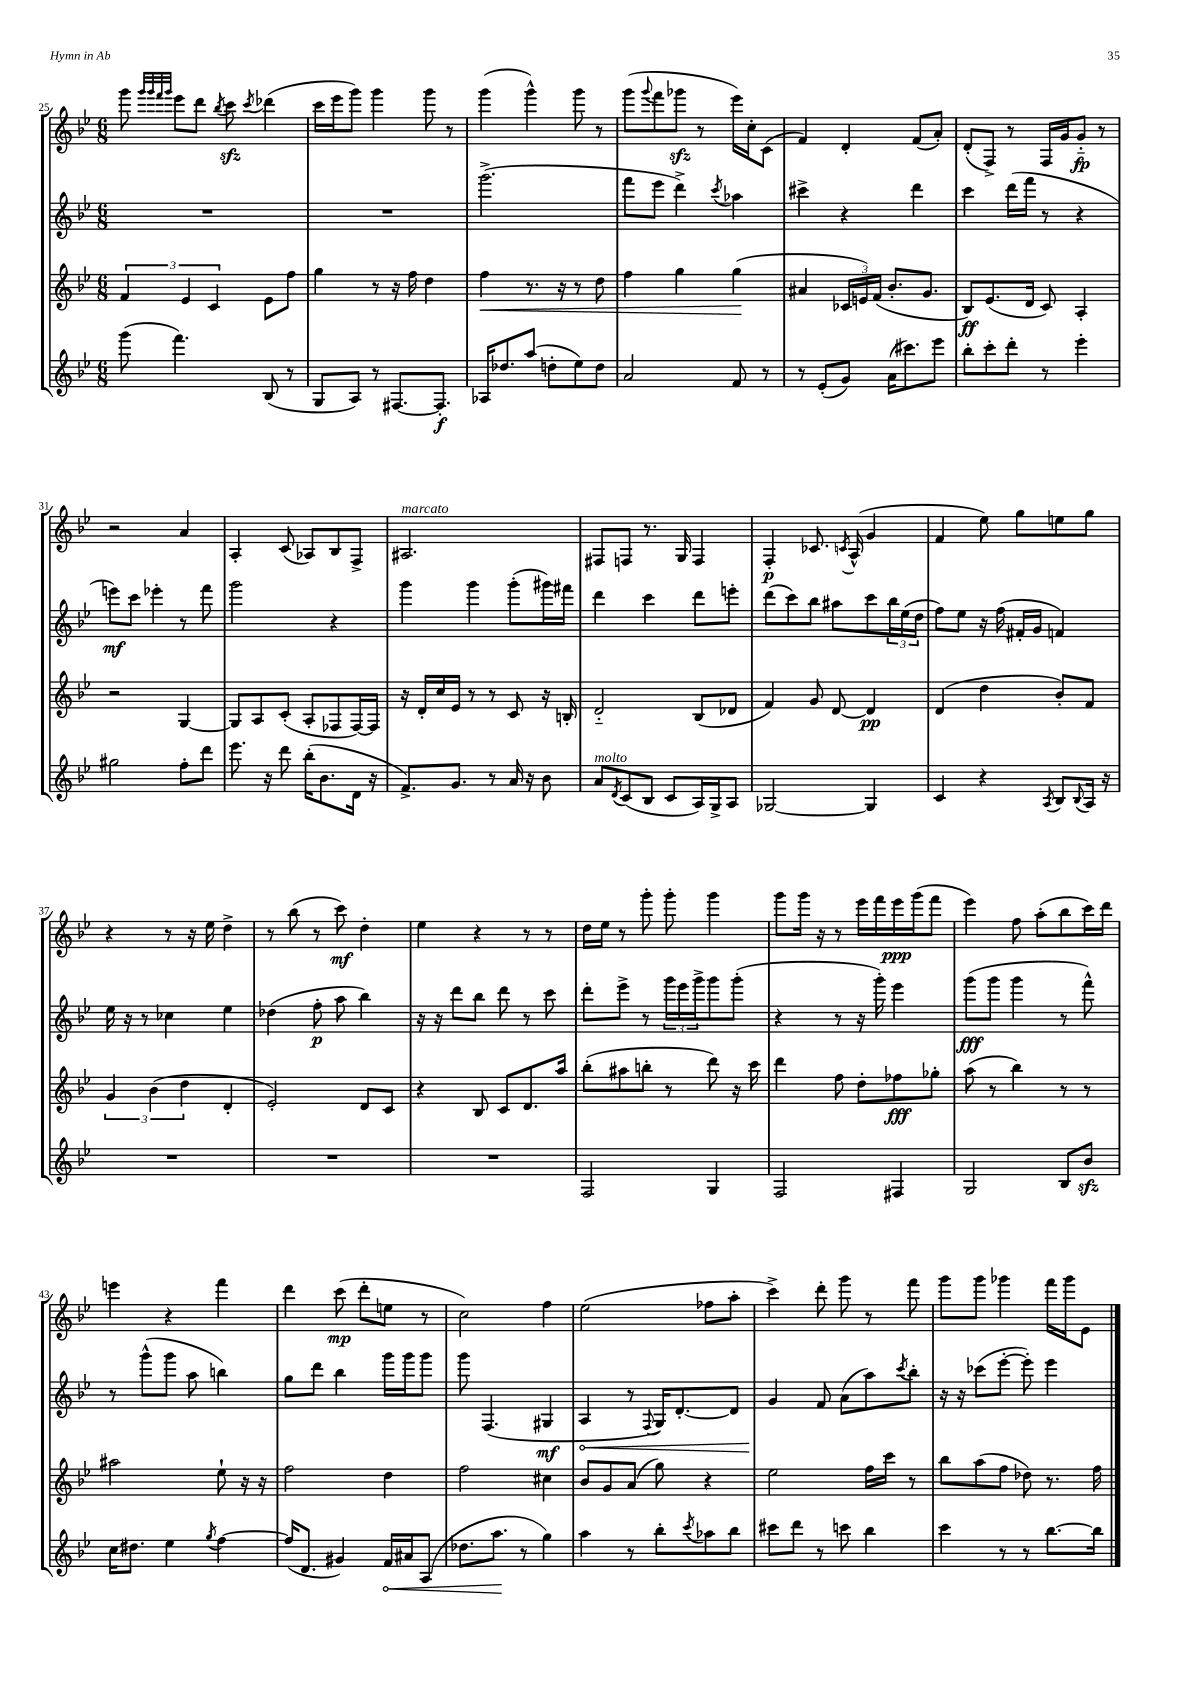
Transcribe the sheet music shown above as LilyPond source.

<<
\new StaffGroup <<
\new Staff = "s0" {
    \clef treble \key bes \major \numericTimeSignature \time 6/8
    g'''8 \grace { g'''32 g'''32 f'''32 g'''32 } ees'''8 d'''8 \acciaccatura { bes''8 } c'''8\sfz \acciaccatura { c'''8 } des'''4( |
    c'''16 ees'''16 g'''8) g'''4 g'''8 r8 |
    g'''4( g'''4-^) g'''8 r8 |
    g'''8( \appoggiatura { g'''8 } f'''8 ges'''8\sfz r8 ees'''16) c''16-. c'8( |
    f'4) d'4-. f'8( a'8-.) |
    d'8-.( f8->) r8 f16 g'16 g'8-_\fp r8 |
    r2 a'4 |
    a4-. c'8( aes8) bes8 f8-> |
    ais2.^\markup { \italic "marcato" } |
    fis8 f8 r8. g16 f4 |
    f4-.\p ces'8. \acciaccatura { c'8 } a16-^( g'4 |
    f'4 ees''8) g''8 e''8 g''8 |
    r4 r8 r16 ees''16 d''4-> |
    r8 bes''8( r8 c'''8\mf) d''4-. |
    ees''4 r4 r8 r8 |
    d''16 ees''16 r8 g'''8-. g'''8-. g'''4 |
    g'''8 g'''16 r16 r8 ees'''16 f'''16 ees'''16\ppp g'''16( f'''8 |
    ees'''4) f''8 a''8-.( bes''8 c'''16) d'''16 |
    e'''4 r4 f'''4 |
    d'''4 c'''8\mp( d'''8-. e''8 r8 |
    c''2) f''4 |
    ees''2( fes''8 a''8-. |
    c'''4->) d'''8-. g'''8 r8 f'''8 |
    g'''8 g'''8 ges'''4 f'''16 ges'''16 ees'8 \bar "|." |
}
\new Staff = "s1" {
    \clef treble \key bes \major \numericTimeSignature \time 6/8
    R2. |
    R2. |
    g'''2.->( |
    f'''8 ees'''8 d'''4->) \acciaccatura { c'''8 } aes''4 |
    cis'''4-> r4 d'''4 |
    c'''4 d'''16( f'''16 r8 r4 |
    e'''8\mf) c'''8 ees'''4-. r8 f'''8 |
    g'''2 r4 |
    g'''4 g'''4 g'''8-.( gis'''16) fis'''16 |
    d'''4 c'''4 d'''8 e'''8-. |
    d'''8( c'''8) bes''8 ais''8 c'''8 \tuplet 3/2 { bes''16 ees''16( d''16 } |
    f''8) ees''8 r16 f''16( fis'16-. g'16 f'4) |
    ees''16 r16 r8 ces''4 ees''4 |
    des''4( f''8-.\p a''8 bes''4) |
    r16 r16 d'''8 bes''8 d'''8 r8 c'''8 |
    d'''8-. ees'''8-> r8 \tuplet 3/2 { g'''16 ees'''16 g'''16-> } g'''8 g'''8-.( |
    r4 r8 r16 g'''16-.) ees'''4 |
    g'''8\fff( g'''8 g'''4 r8 f'''8-^) |
    r8 g'''8-^( g'''8 a''8 b''4) |
    g''8 d'''8 bes''4 g'''16 g'''16 g'''8 |
    g'''8 f4.( gis4\mf |
    \once \override Hairpin.circled-tip = ##t a4\< r8 \appoggiatura { f8 } g16) d'8.~-. d'8 |
    g'4\! f'8 a'8( a''8) \acciaccatura { c'''8 } bes''8-. |
    r16 r16 ces'''8( ees'''8~-. ees'''8-.) ees'''4 \bar "|." |
}
\new Staff = "s2" {
    \clef treble \key bes \major \numericTimeSignature \time 6/8
    \tuplet 3/2 { f'4 ees'4 c'4 } ees'8 f''8 |
    g''4 r8 r16 f''16 d''4 |
    f''4\< r8. r16 r8 d''8 |
    f''4 g''4 g''4\!( |
    ais'4 \tuplet 3/2 { ces'16 e'16) f'16( } bes'8.-. g'8. |
    bes8\ff) ees'8.( d'16 c'8) a4-. |
    r2 g4~ |
    g8 a8 c'8-.( a8-. fes8 fes16~) fes16 |
    r16 d'16-. c''16 ees'16 r8 r8 c'8 r16 b16-. |
    d'2-_ bes8( des'8 |
    f'4) g'8 d'8~ d'4\pp |
    d'4( d''4 bes'8-.) f'8 |
    \tuplet 3/2 { g'4 bes'4( d''4 } d'4-. |
    ees'2-.) d'8 c'8 |
    r4 bes8 c'8 d'8. a''16 |
    bes''8-.( ais''8 b''8-. r8 d'''8) r16 c'''16 |
    d'''4 f''8 d''8-. fes''8\fff ges''8-. |
    a''8( r8 bes''4) r8 r8 |
    ais''2 ees''8-! r16 r16 |
    f''2 d''4 |
    f''2 cis''4 |
    bes'8 g'8 a'8( g''8) r4 |
    ees''2 f''16 c'''16 r8 |
    bes''8 a''8( f''8 des''8) r8. f''16 \bar "|." |
}
\new Staff = "s3" {
    \clef treble \key bes \major \numericTimeSignature \time 6/8
    g'''8( f'''4.) bes8( r8 |
    g8 a8) r8 fis8.~ fis8.-.\f |
    aes16 des''8. a''8( d''8-. ees''8) d''8 |
    a'2 f'8 r8 |
    r8 ees'8-.( g'8) a'16( cis'''8.) ees'''8 |
    bes''8-. c'''8-. d'''8-. r8 ees'''4-. |
    gis''2 f''8-. d'''8 |
    ees'''8. r16 d'''8 bes''16-.( bes'8. d'16 r16 |
    f'8.->) g'8. r8 a'16 r16 bes'8 |
    a'8^\markup { \italic "molto" } \acciaccatura { d'8 } c'8( bes8 c'8 a16) g16-> a8 |
    ges2~ ges4 |
    c'4 r4 \acciaccatura { a8 } bes8 \appoggiatura { bes8 } a16 r16 |
    R2. |
    R2. |
    R2. |
    f2 g4 |
    f2 fis4 |
    g2 bes8 bes'8\sfz |
    c''16 dis''8. ees''4 \acciaccatura { g''8 } f''4~ |
    f''16( d'8. gis'4) \once \override Hairpin.circled-tip = ##t f'16\< ais'16 a8( |
    des''8. a''8.\! r8 g''4) |
    a''4 r8 bes''8-. \acciaccatura { c'''8 } aes''8 bes''8 |
    cis'''8 d'''8 r8 c'''8 bes''4 |
    c'''4 r8 r8 bes''8.~ bes''16 \bar "|." |
}
>>
>>
\layout { \context { \Score currentBarNumber = #25 } }
